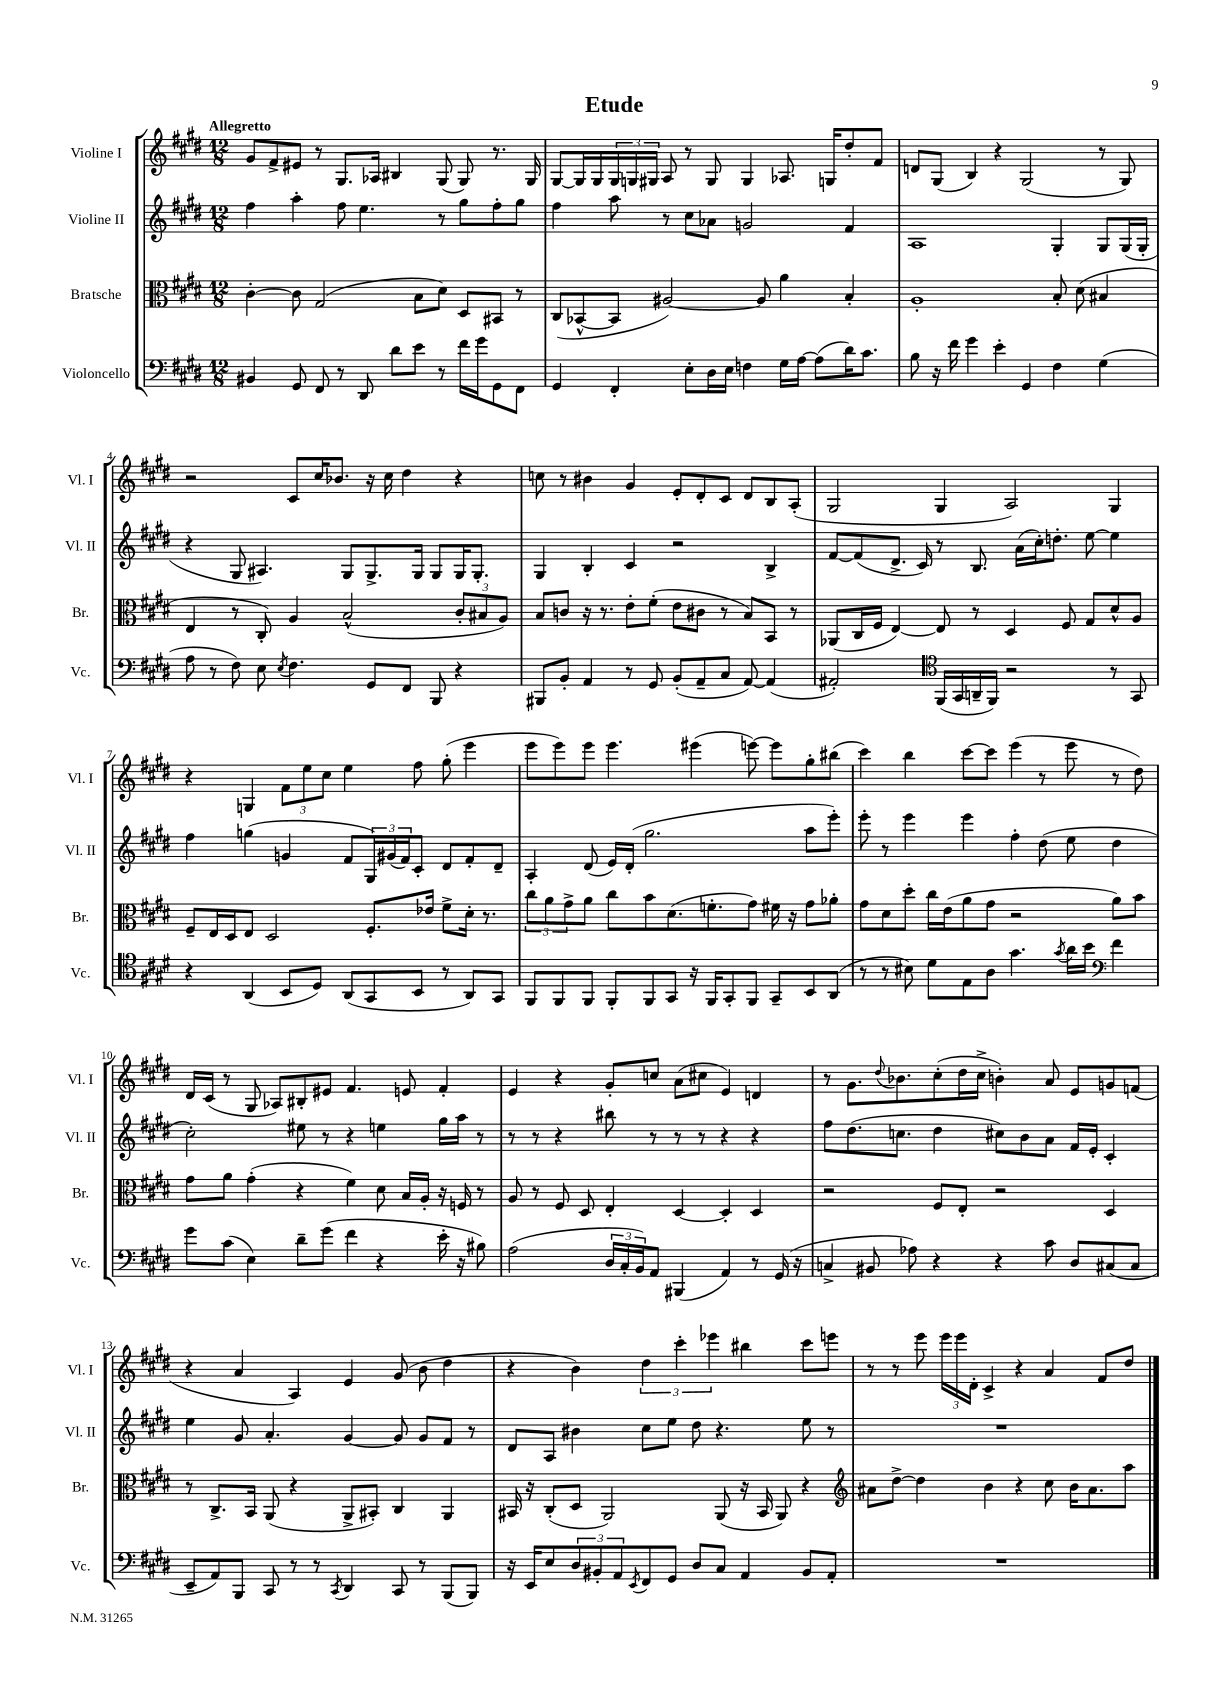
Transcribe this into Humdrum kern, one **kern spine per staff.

**kern	**kern	**kern	**kern
*staff4	*staff3	*staff2	*staff1
*clefF4	*clefC3	*clefG2	*clefG2
*k[f#c#g#d#]	*k[f#c#g#d#]	*k[f#c#g#d#]	*k[f#c#g#d#]
*M12/8	*M12/8	*M12/8	*M12/8
4BB#	[4c#'	4ff#	8g#
.	.	.	8f#^
8GG#	8c#]	4aa'	8e#
8FF#	(2G#	.	8r
8r	.	8ff#	8.G#
8DD#	.	4.ee	.
.	.	.	16A-
8d#	.	.	4B#
8e	8B	.	.
8r	8d#)	8r	(8G#
16f#	8D#	8gg#	8G#)
16g#	.	.	.
8GG#	8BB#	8ff#'	8.r
8FF#	8r	8gg#	.
.	.	.	16G#
=	=	=	=
4GG#	(8C#	4ff#	[8G#
.	[8BB-^^	.	16G#]
.	.	.	16G#
4FF#'	8BB-]	8aa	24G#
.	.	.	24G
.	.	.	24G#
.	[2A#)	8r	8A
8E'	.	8cc#	8r
16D#	.	8a-	8G#
16E	.	.	.
4F	.	2g	4G#
.	8A#]	.	.
16G#	4a	.	8.A-
[16A	.	.	.
(8A]	.	.	.
.	.	.	16G
16d#)	4B'	4f#	8dd#'
8.c#	.	.	.
.	.	.	8f#
=	=	=	=
8B	1A'	1A	8d
16r	.	.	(8G#
16f#	.	.	.
4g#	.	.	4B)
4e'	.	.	4r
4GG#	.	.	(2G#
4F#	8B'	4G#'	.
.	(8d#	.	.
(4G#	4B#	8G#	8r
.	.	(16G#	8G#)
.	.	16G#'	.
=	=	=	=
8A	4E	4r	2r
8r	.	.	.
8F#)	8r	8G#	.
8E	8C#')	4.A#)	.
8qE	.	.	.
4.F#	4A	.	8c#
.	.	.	16cc#
.	.	.	8.b-
.	(2B^^	8G#	.
8GG#	.	8.G#^	16r
.	.	.	16cc#
8FF#	.	.	4dd#
.	.	16G#	.
8BBB	.	8G#	.
4r	12c#'	16G#	4r
.	.	8.G#'	.
.	12B#	.	.
.	12A)	.	.
=	=	=	=
8BBB#	8B	4G#	8cc
8BB'	8c	.	8r
4AA	16r	4B'	4b#
.	8.r	.	.
8r	8e'	4c#	4g#
8GG#	(8f#'	.	.
(8BB'	8e	2r	8e'
8AA~	8c#	.	8d#'
8C#	8r	.	8c#
[8AA)	8B)	.	8d#
(4AA]	8BB	4B^	8B
.	8r	.	(8A'
=	=	=	=
2AA#')	(8AA-	[8f#	2G#
.	16C#	(8f#]	.
.	16F#	.	.
.	[4E)	8.d#^	.
.	.	16c#)	.
*clefC4	*	*	*
(16FF#	8E]	8r	4G#
16GG#	.	.	.
16AA~	8r	8.B	.
16FF#)	.	.	.
2r	4D#	.	2A)
.	.	(16a	.
.	.	16cc#')	.
.	.	8.dd'	.
.	8F#	.	.
.	8G#	[8ee	.
8r	8d#^^	4ee]	4G#
8GG#	8A	.	.
=	=	=	=
4r	8F#~	4ff#	4r
.	16E	.	.
.	16D#	.	.
(4AA	8E	(4gg	4G
.	2D#	.	.
8BB	.	4g	12f#
.	.	.	12ee
8D#)	.	.	.
.	.	.	12cc#
(8AA	.	8f#	4ee
8GG#	8.F#'	24G#)	.
.	.	(24g#	.
.	.	24f#)	.
8BB	.	8c#'	8ff#
.	16e-	.	.
8r	8f#^	8d#	(8gg#'
8AA)	16d#'	8f#'	4eee
.	8.r	.	.
8GG#	.	8d#~	.
=	=	=	=
8FF#	12cc#	4A'	8eee
.	12a	.	.
8FF#	.	.	8eee)
.	12g#^	.	.
8FF#	8a	(8d#	8eee
8FF#'	8cc#	16e)	4.eee
.	.	(16d#'	.
8FF#	8b	2.gg#	.
8GG#	(8.d#	.	.
16r	.	.	(4eee#
16FF#	8.f'	.	.
8GG#'	.	.	.
8FF#	8g#)	.	[8eee)
8GG#~	16f#	.	8eee]
.	16r	.	.
8BB	8g#	8aa	8gg#'
(8AA	8a-'	8eee')	(8bb#
=	=	=	=
8r	8g#	8eee'	4ccc#)
8r	8d#	8r	.
8B#)	8dd#'	4eee	4bb
8d#	16cc#	.	.
.	(16e	.	.
8E	8a	4eee	[8ccc#
8A	8g#	.	8ccc#]
4.g#	2r	4ff#'	(4eee
.	.	(8dd#	8r
8qg#	.	.	.
16a	.	8ee	8eee
16b	.	.	.
*clefF4	*	*	*
4f#	8a)	4dd#	8r
.	8b	.	8dd#)
=	=	=	=
8g#	8g#	2cc#')	16d#
.	.	.	(16c#
(8c#	8a	.	8r
4E)	(4g#'	.	8G#
.	.	.	8A-)
8d#~	4r	8ee#	8B#'
(8g#	.	8r	8e#
4f#	4f#)	4r	4.f#
4r	8d#	4ee	.
.	16B	.	8e
.	16A'	.	.
16e'	16r	16gg#	4f#'
16r	16F	16aa	.
8B#)	8r	8r	.
=	=	=	=
(2A	8A	8r	4e
.	8r	8r	.
.	8F#	4r	4r
.	8D#	.	.
24D#	4E'	8bb#	8g#'
24C#'	.	.	.
24BB)	.	.	.
8AA	.	8r	8cc
(4BBB#	[4D#	8r	(8a
.	.	8r	8cc#
4AA)	4D#']	4r	4e)
8r	4D#	4r	4d
(16GG#	.	.	.
16r	.	.	.
=	=	=	=
4C^	2r	8ff#	8r
.	.	(8.dd#	8.g#
8BB#	.	.	.
.	.	.	8qqdd#
.	.	8.cc	8.b-
8A-)	.	.	.
4r	8F#	4dd#	(8cc#'
.	8E'	.	16dd#
.	.	.	16cc#^
4r	2r	8cc#)	4b')
.	.	8b	.
8c#	.	8a	8a
8D#	.	16f#	8e
.	.	16e'	.
(8C#	4D#	4c#'	8g
8C#	.	.	(8f
=	=	=	=
8EE~	8r	4ee	4r
8AA)	8.C#^	.	.
8BBB	.	8g#	4a
.	16BB	.	.
8CC#	(8AA	4.a'	.
8r	4r	.	4A)
8r	.	.	.
8qCC#	.	.	.
4DD#	8AA^	[4g#	4e
.	8BB#')	.	.
8CC#	4C#	8g#]	(8g#
8r	.	8g#	8b
(8BBB	4AA	8f#	4dd#
8BBB)	.	8r	.
=	=	=	=
16r	16BB#	8d#	4r
16EE	16r	.	.
8E	(8C#'	8A	.
12D#	8D#	4b#	4b)
12BB#'	.	.	.
.	2AA)	.	.
12AA	.	.	.
8qEE	.	.	.
8FF#	.	8cc#	6dd#
8GG#	.	8ee	.
.	.	.	6ccc#'
8D#	.	8dd#	.
.	.	.	6eee-
8C#	(8AA	4.r	.
4AA	16r	.	4bb#
.	16BB#	.	.
.	8AA)	.	.
8BB#	4r	8ee	8ccc#
8AA'	.	8r	8eee
=	=	=	=
*	*clefG2	*	*
1.r	8a#	1.r	8r
.	[8dd#^	.	8r
.	4dd#]	.	8eee
.	.	.	24eee
.	.	.	24eee
.	.	.	24d#'
.	4b	.	4c#^
.	4r	.	4r
.	8cc#	.	4a
.	16b	.	.
.	8.a#	.	.
.	.	.	8f#
.	8aa	.	8dd#
==	==	==	==
*-	*-	*-	*-
